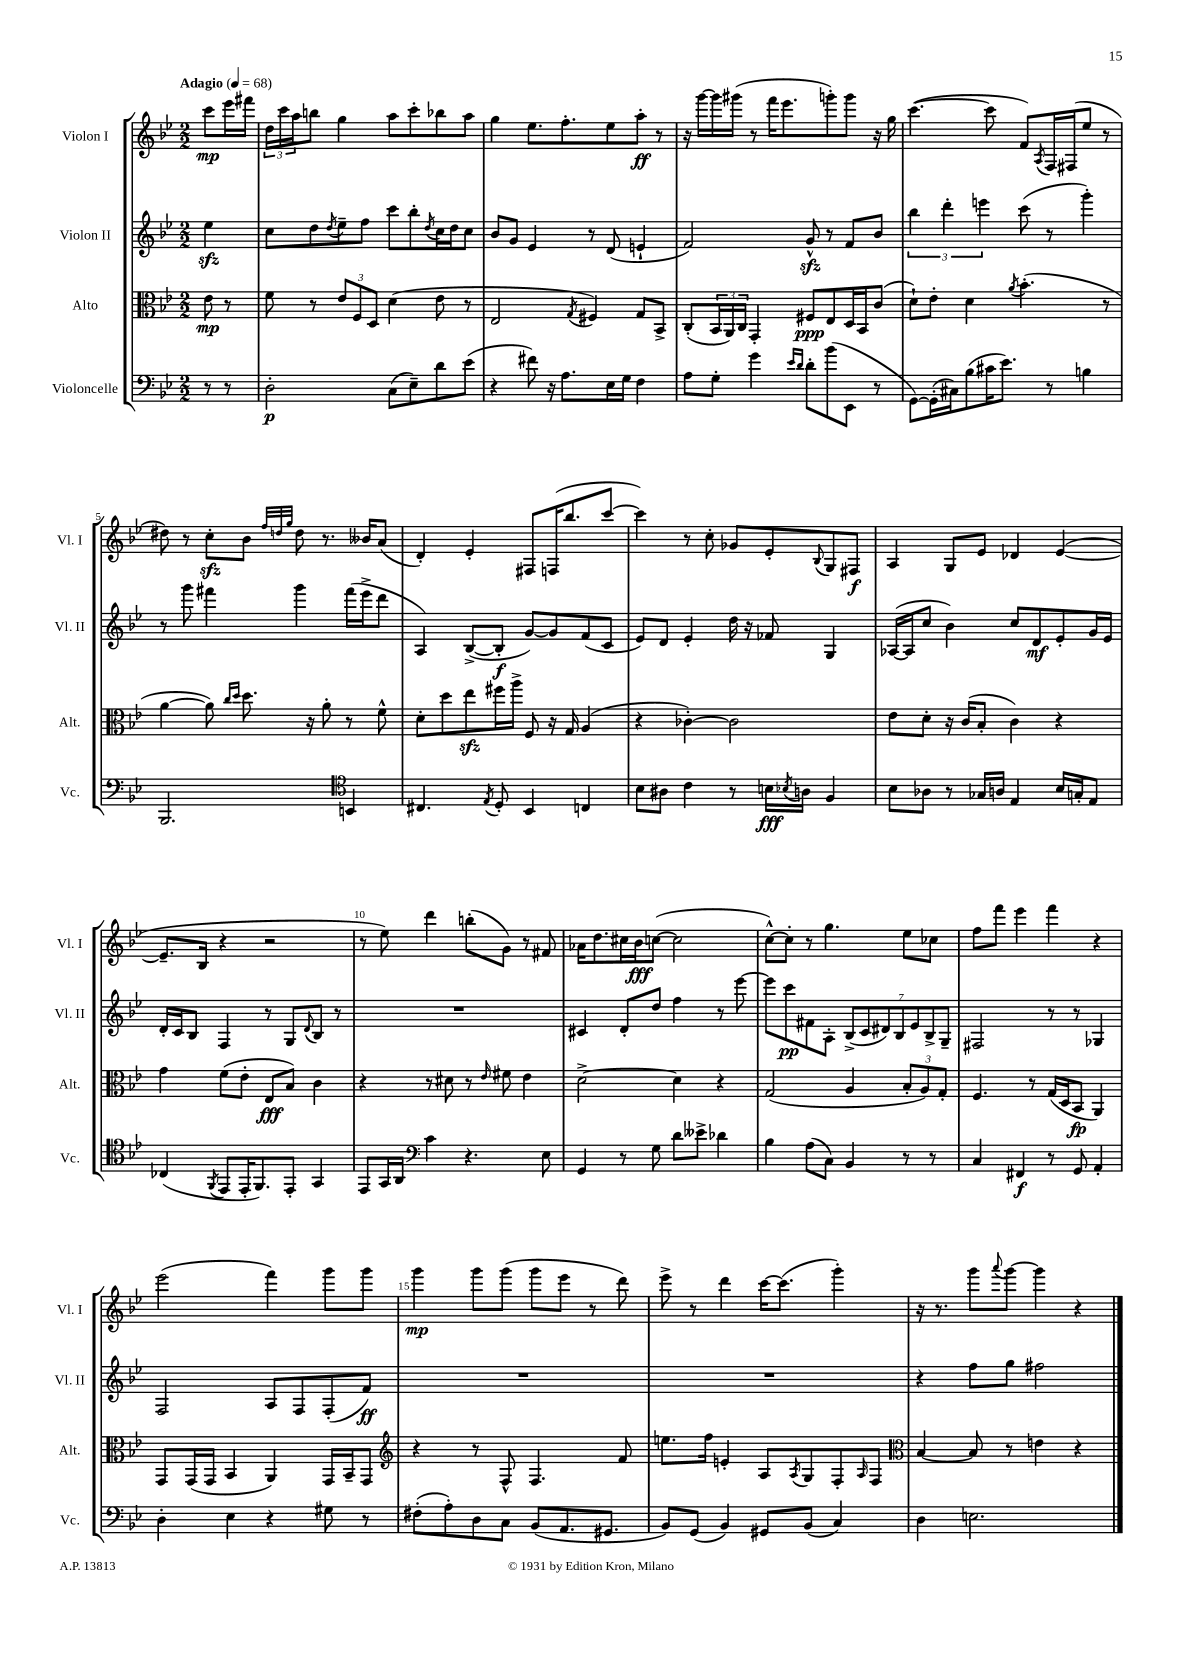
<<
\new StaffGroup <<
\new Staff = "s0" \with { instrumentName = "Violon I" shortInstrumentName = "Vl. I" } {
    \clef treble \key bes \major \numericTimeSignature \time 2/2 \partial 4 \tempo "Adagio" 4 = 68
    c'''8\mp ees'''16 fis'''16 |
    \tuplet 3/2 { d''16 c'''16 a''16 } b''8 g''4 a''8 c'''8-. bes''8 a''8 |
    g''4 ees''8. f''8.-. ees''8 a''8-.\ff r8 |
    r16 g'''16~ g'''16 gis'''16( r8 f'''16 ees'''8. g'''8-.) g'''8 r16 g''16 |
    c'''4.~( c'''8 f'8) \acciaccatura { a8 } f16 fis16( ees''8 r8 |
    dis''8) r8 c''8-.\sfz bes'8 \grace { f''32 d''32 g''32 } d''8 r8. beses'16 a'8( |
    d'4-.) ees'4-. fis8 f16( bes''8. c'''8~ |
    c'''4) r8 c''8-. ges'8 ees'8-. \appoggiatura { bes8 } g8 fis8\f |
    a4 g8 ees'8 des'4 ees'4~( |
    ees'8.-- bes16 r4 r2 |
    r8 ees''8) d'''4 b''8-.( g'8) r8 fis'8 |
    aes'16 d''8. cis''16 bes'16\fff c''8~( c''2 |
    c''8~-^) c''8-. r8 g''4. ees''8 ces''8 |
    f''8 f'''8 ees'''4 f'''4 r4 |
    ees'''2( f'''4) g'''8 g'''8 |
    g'''4\mp g'''8 g'''8( g'''8 ees'''8 r8 d'''8) |
    ees'''8-> r8 d'''4 c'''16~ c'''8.( g'''4-.) |
    r16 r8. g'''8 \appoggiatura { a'''8 } g'''8~ g'''4 r4 \bar "|." |
}
\new Staff = "s1" \with { instrumentName = "Violon II" shortInstrumentName = "Vl. II" } {
    \clef treble \key bes \major \numericTimeSignature \time 2/2 \partial 4
    ees''4\sfz |
    c''8 d''8 \acciaccatura { d''8 } ees''8-- f''8 c'''8 bes''8-. \acciaccatura { d''8 } c''16 d''16 c''8 |
    bes'8 g'8 ees'4 r8 d'8( e'4-! |
    f'2) g'8-^\sfz r8 f'8 bes'8 |
    \tuplet 3/2 { bes''4 d'''4-. e'''4 } c'''8( r8 g'''4-.) |
    r8 g'''8 fis'''4 g'''4 fis'''16( ees'''16-> d'''8 |
    a4) bes8~->( bes8-.\f g'8~) g'8 f'8( c'8 |
    ees'8) d'8 ees'4-. d''16 r16 fes'8 g4 |
    aes16~( aes16 c''8 bes'4) c''8 d'8\mf ees'8-. g'16 ees'16 |
    d'16-. c'16 bes8 f4 r8 g8 \appoggiatura { d'8 } bes8 r8 |
    R1 |
    cis'4 d'8-. d''8 f''4 r8 ees'''8~ |
    ees'''8 c'''8\pp fis'8 a8-. \tuplet 7/4 { bes8->( c'8 dis'8) bes8 ees'8 bes8-> g8-- } |
    fis2 r8 r8 ges4 |
    f2 a8 f8 f8-.( f'8\ff) |
    R1 |
    R1 |
    r4 f''8 g''8 fis''2 \bar "|." |
}
\new Staff = "s2" \with { instrumentName = "Alto" shortInstrumentName = "Alt." } {
    \clef alto \key bes \major \numericTimeSignature \time 2/2 \partial 4
    ees'8\mp r8 |
    f'8 r8 \tuplet 3/2 { ees'8 f8 d8 } d'4( ees'8 r8 |
    ees2 \acciaccatura { g8 } fis4) g8 bes,8-> |
    c8-.( \tuplet 3/2 { bes,16 a,16) c16 } g,4-. fis8\ppp ees8 d16 bes,16 c'8( |
    d'8-!) ees'8-. d'4 \acciaccatura { a'8 } bes'4.-.( r8 |
    a'4~ a'8) \grace { c''16 d''16 } d''8. r16 a'8-. r8 f'8-^ |
    d'8-. d''8 ees''8\sfz fis''16 a''16-> f8 r16 g16 a4( |
    r4 ces'4~-.) ces'2 |
    ees'8 d'8-. r16 c'16( bes8-. c'4) r4 |
    g'4 f'8( ees'8-. ees8\fff bes8) c'4 |
    r4 r8 dis'8 r8 \grace { ees'16 } fis'8 ees'4 |
    d'2~-> d'4 r4 |
    g2( a4 \tuplet 3/2 { bes8-. a8) g8-. } |
    f4. r8 g16( d16 bes,8\fp a,4) |
    g,8 g,16( g,16 bes,4 a,4) g,16 bes,16-- g,8 |
    \clef treble r4 r8 f8-^ f4. f'8 |
    e''8. f''16 e'4-. a8 \acciaccatura { a8 } g8 f8-. \grace { a16 } f8 |
    \clef alto bes4~ bes8 r8 e'4 r4 \bar "|." |
}
\new Staff = "s3" \with { instrumentName = "Violoncelle" shortInstrumentName = "Vc." } {
    \clef bass \key bes \major \numericTimeSignature \time 2/2 \partial 4
    r8 r8 |
    d2-.\p c8( ees8--) d'8 ees'8( |
    r4 fis'8) r16 a8. ees16 g16 f4 |
    a8 g8-. g'4 \grace { ees'16 d'16 } d'8-. bes'8( ees,8 r8 |
    g,8~) g,16-.( cis16) bes8( cis'16 ees'8.) r8 b4 |
    bes,,2. \clef tenor b,4 |
    cis4. \acciaccatura { ees8 } d8-. bes,4 c4 |
    bes8 ais8 c'4 r8 b16\fff \acciaccatura { bes8 } a16 f4 |
    bes8 aes8 r8 ges16 a16 ees4 bes16 g16-. ees8 |
    ces4( \acciaccatura { f,8 } ees,8 ees,16-. f,8.) ees,8-. g,4 |
    ees,8 g,16 a,16 \clef bass c'4 r4. ees8 |
    g,4 r8 g8 d'8 eeses'8-> des'4 |
    bes4 a8( c8) bes,4 r8 r8 |
    c4 fis,4\f r8 g,8 a,4-. |
    d4-. ees4 r4 gis8 r8 |
    fis8-.( a8-.) d8 c8 bes,8( a,8. gis,8. |
    bes,8) g,8( bes,4) gis,8 bes,8( c4) |
    d4 e2. \bar "|." |
}
>>
>>
\layout { \context { \Score \override BarNumber.break-visibility = ##(#f #t #t) barNumberVisibility = #(every-nth-bar-number-visible 5) } }
